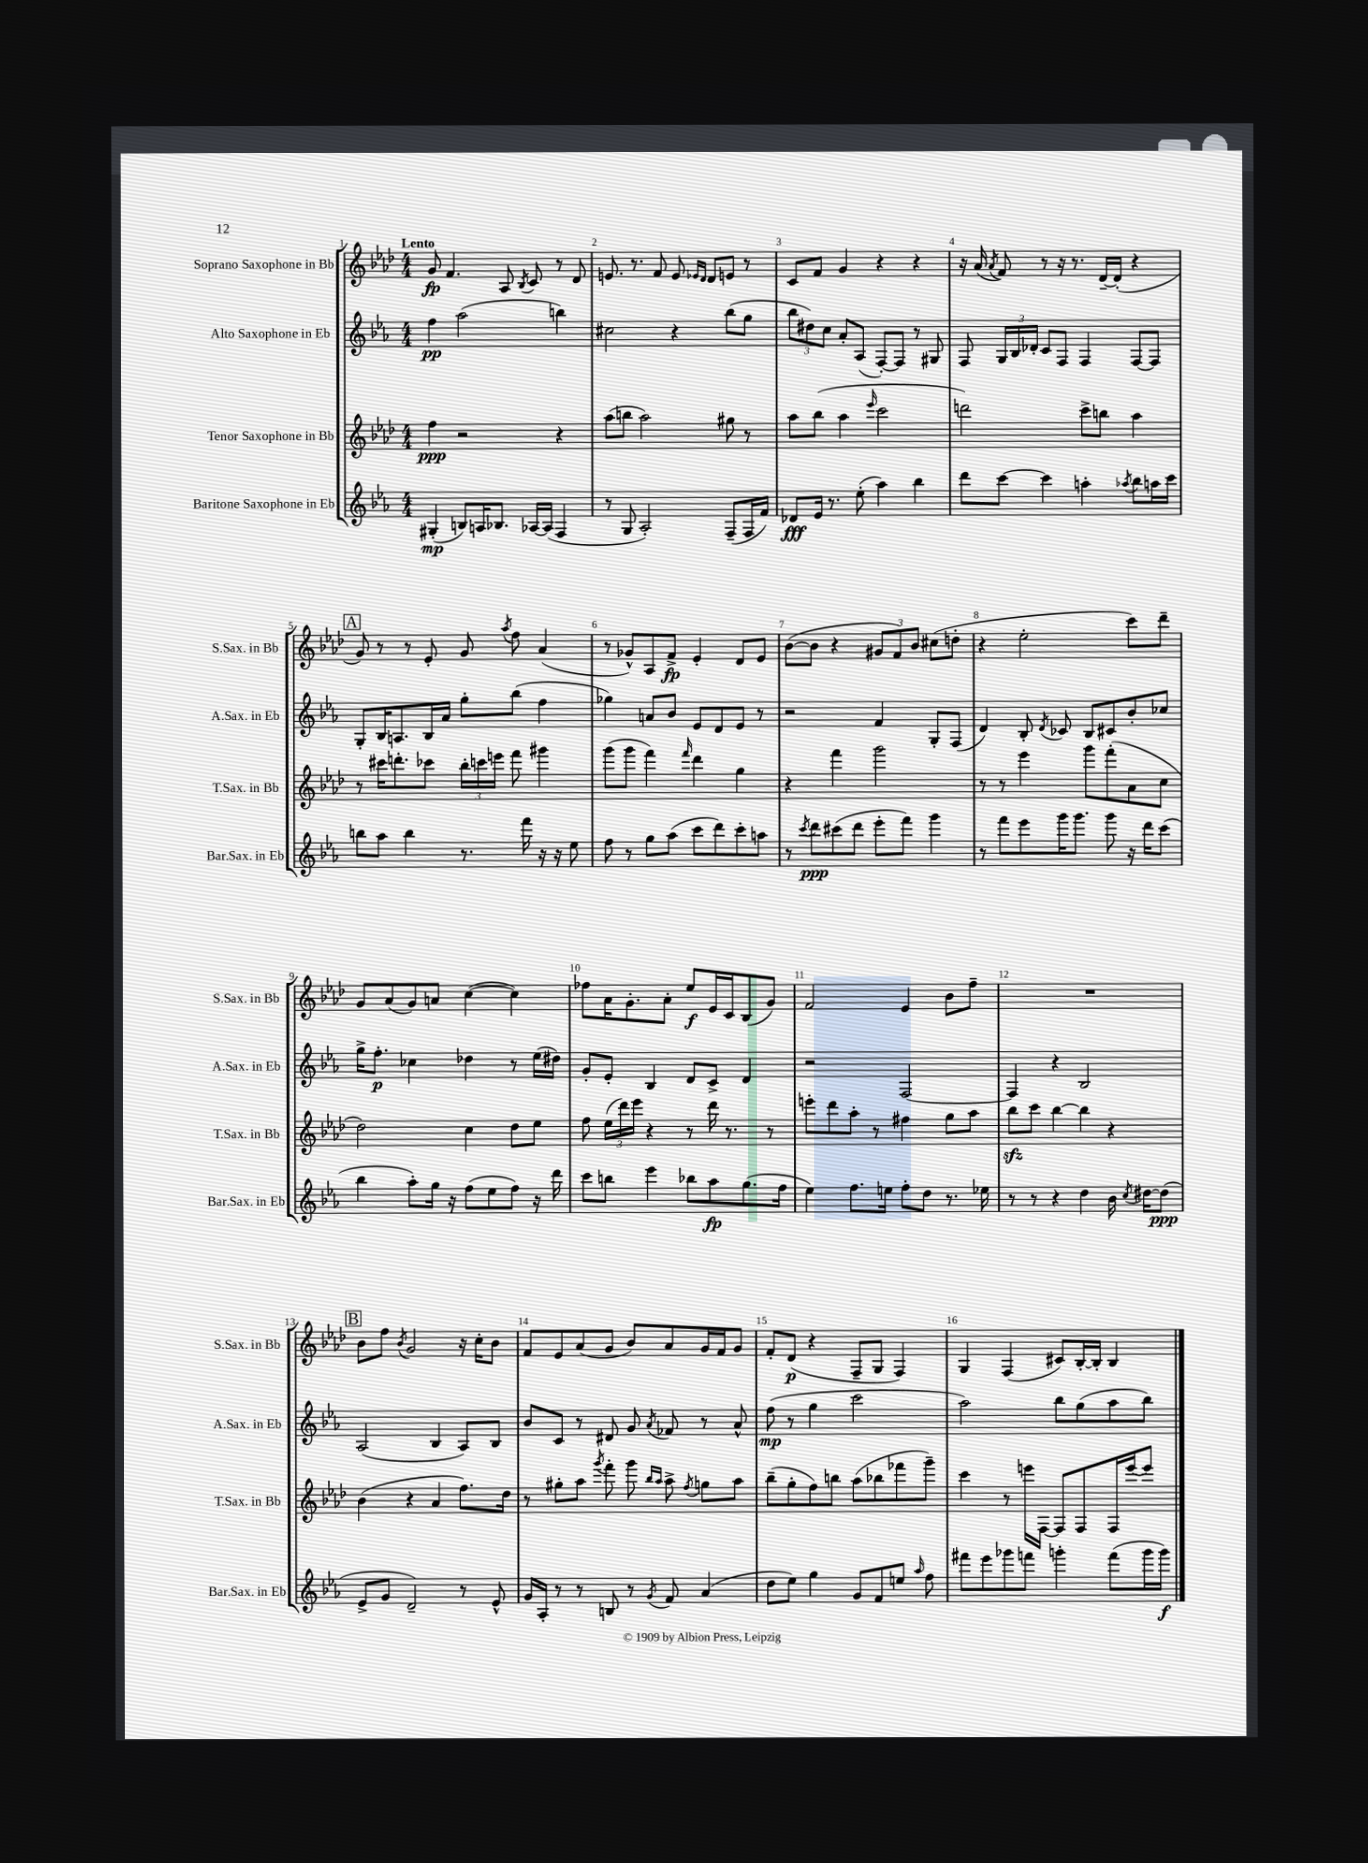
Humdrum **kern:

**kern	**dynam	**kern	**dynam	**kern	**dynam	**kern	**dynam
*part4	*part4	*part3	*part3	*part2	*part2	*part1	*part1
*staff4	*staff4	*staff3	*staff3	*staff2	*staff2	*staff1	*staff1
*I"Baritone Saxophone in Eb	*	*I"Tenor Saxophone in Bb	*	*I"Alto Saxophone in Eb	*	*I"Soprano Saxophone in Bb	*
*I'Bar.Sax. in Eb	*	*I'T.Sax. in Bb	*	*I'A.Sax. in Eb	*	*I'S.Sax. in Bb	*
*clefG2	*	*clefG2	*	*clefG2	*	*clefG2	*
*k[b-e-a-]	*	*k[b-e-a-d-]	*	*k[b-e-a-]	*	*k[b-e-a-d-]	*
*M4/4	*	*M4/4	*	*M4/4	*	*M4/4	*
=1	=1	=1	=1	=1	=1	=1	=1
!	!	!	!	!	!	!LO:TX:a:B:t=Lento	!
(4G#X'/	mp	4ff\	ppp	4ff\	pp	8g/	fp
.	.	.	.	.	.	4.f/	.
8Bn/L)	.	2r	.	(2aa-\	.	.	.
16An/K	.	.	.	.	.	.	.
8.B-X/J	.	.	.	.	.	.	.
.	.	.	.	.	.	8A-/	.
.	.	.	.	.	.	8qB-/	.
[16A-X/LL	.	.	.	.	.	8c/	.
(16A-/JJ]	.	.	.	.	.	.	.
4F/	.	4r	.	4bbn\)	.	8r	.
.	.	.	.	.	.	8d-/	.
=2	=2	=2	=2	=2	=2	=2	=2
8r	.	(8aa-\L	.	2cc#X\	.	8.en/	.
8G/	.	8bbn\J	.	.	.	.	.
.	.	.	.	.	.	8.r	.
2A-'/)	.	2aa-\)	.	.	.	.	.
.	.	.	.	.	.	8f/	.
.	.	.	.	4r	.	8e/	.
.	.	.	.	.	.	16qqe-X/LL	.
.	.	.	.	.	.	16qqd-/JJ	.
.	.	.	.	.	.	8d-/L	.
(8F~/L	.	8gg#X\	.	(8bb-\L	.	8en/J	.
16F/L	.	8r	.	8gg\J	.	8r	.
16f/JJ)	.	.	.	.	.	.	.
=3	=3	=3	=3	=3	=3	=3	=3
8d-X/L	fff	8aa-\L	.	12bb-\L	.	8c/L	.
.	.	.	.	12dd#X\)	.	.	.
16e-/Jk	.	(8bb-\J	.	.	.	8f/J	.
.	.	.	.	12cc\J	.	.	.
8.r	.	.	.	.	.	.	.
.	.	4aa-\	.	8a-'/L	.	4g/	.
(8ee-'\	.	.	.	(8A-/J	.	.	.
.	.	16qqeee-/	.	.	.	.	.
4aa-\)	.	2ccc\	.	[8F'/L)	.	4r	.
.	.	.	.	8F/J]	.	.	.
4bb-\	.	.	.	8r	.	4r	.
.	.	.	.	8G#X/	.	.	.
=4	=4	=4	=4	=4	=4	=4	=4
8ddd\L	.	2dddn\)	.	8F/	.	16r	.
.	.	.	.	.	.	(16a-/	.
.	.	.	.	.	.	8qa-/	.
[8ccc\J	.	.	.	24G/LL	.	8f/)	.
.	.	.	.	24B-/	.	.	.
.	.	.	.	24d-X'/JJ	.	.	.
4ccc\]	.	.	.	8c/L	.	8r	.
.	.	.	.	8F/J	.	16r	.
.	.	.	.	.	.	8.r	.
4aan'\	.	8ccc^\L	.	4F/	.	.	.
.	.	8bbn\J	.	.	.	[16d-~/LL	.
.	.	.	.	.	.	(16d-'/JJ]	.
8qaa-X/	.	.	.	.	.	.	.
8bb-\L	.	4aa-\	.	[8F/L	.	4r	.
16aan\L	.	.	.	8F/J]	.	.	.
16ccc\JJ	.	.	.	.	.	.	.
!!LO:LB:g=z
!!LO:REH:place=s1:t=A
=5	=5	=5	=5	=5	=5	=5	=5
8bbn\L	.	8r	.	8G'/L	.	8g/)	.
8aa-\J	.	16ccc#X\KL	.	16B-/K	.	8r	.
.	.	8.dddn'\	.	8.An/	.	.	.
4bb\	.	.	.	.	.	8r	.
.	.	8ccc-X\J	.	16B-/L	.	8e-'/	.
.	.	.	.	16a-/JJ	.	.	.
8.r	.	24bb-'\LL	.	8gg'\L	.	8g/	.
.	.	24cccn\	.	.	.	.	.
.	.	24eeen\JJ	.	.	.	.	.
.	.	.	.	.	.	8qaa-/	.
.	.	8fff\	.	(8bb-\J	.	8ff\	.
16fff\	.	.	.	.	.	.	.
16r	.	4ggg#X\	.	4ff\	.	(4a-/	.
16r	.	.	.	.	.	.	.
8ee-\	.	.	.	.	.	.	.
=6	=6	=6	=6	=6	=6	=6	=6
8ff\	.	(8ggg\L	.	4gg-X\)	.	8r	.
8r	.	8ggg\J	.	.	.	8g-X^^/L)	.
8gg\L	.	4fff\)	.	8an/L	.	8A-/	.
(8aa-\J	.	.	.	8b-/J	.	8f^/J	fp
.	.	16qqfff/	.	.	.	.	.
8ccc\L	.	4ddd-\	.	8e-/L	.	4e-'/	.
8ddd\)	.	.	.	8d/	.	.	.
8ccc'\	.	4gg\	.	8e-/J	.	8d-/L	.
8aan\J	.	.	.	8r	.	8e-/J	.
=7	=7	=7	=7	=7	=7	=7	=7
8r	.	4r	.	2r	.	([8b-\L	.
8qccc/	.	.	.	.	.	.	.
8ddd\L	ppp	.	.	.	.	8b-\J]	.
(8ccc#X\	.	4fff\	.	.	.	4r	.
8ddd\J	.	.	.	.	.	.	.
8eee-'\L	.	2ggg\	.	4f/	.	12g#X/L	.
.	.	.	.	.	.	12f/)	.
8fff\J)	.	.	.	.	.	.	.
.	.	.	.	.	.	12b-/J	.
4ggg\	.	.	.	8G'/L	.	(8cc#X\L	.
.	.	.	.	(8F/J	.	8ddn'\J	.
=8	=8	=8	=8	=8	=8	=8	=8
8r	.	8r	.	4d/)	.	4r	.
8fff\L	.	8r	.	.	.	.	.
8eee-\	.	4eee-\	.	8B-'/	.	2ee-'\	.
.	.	.	.	8qd/	.	.	.
16ggg\K	.	.	.	8c-X/	.	.	.
8.ggg\J	.	.	.	.	.	.	.
.	.	8ggg\L	.	8B-/L	.	.	.
8ggg\	.	(8fff'\	.	8c#X/	.	.	.
16r	.	8a-\	.	8b-'/	.	8ccc\L)	.
16ddd\KL	.	.	.	.	.	.	.
(8ccc\J	.	8cc\J	.	8cc-X/J	.	8ddd-~\J	.
!!LO:LB:g=z
=9	=9	=9	=9	=9	=9	=9	=9
4bb-\	.	2dd-\)	.	16gg^\KL	.	8g/L	.
.	.	.	.	8.ff'\J	p	.	.
.	.	.	.	.	.	(8a-/	.
8aa-'\L)	.	.	.	4cc-X\	.	8g/)	.
16gg\Jk	.	.	.	.	.	8an/J	.
16r	.	.	.	.	.	.	.
(8ff\L	.	4cc\	.	4dd-X\	.	([4cc\	.
8ee-\	.	.	.	.	.	.	.
8ff\J)	.	8dd-\L	.	8r	.	4cc\])	.
16r	.	8ee-\J	.	(16ee-\LL	.	.	.
16ddd\	.	.	.	16dd#X\JJ)	.	.	.
=10	=10	=10	=10	=10	=10	=10	=10
8ccc\L	.	8ff\	.	8g'/L	.	8ff-X\L	.
8bbn\J	.	(24ee-\LL	.	8e-'/J	.	16a-\K	.
.	.	24ddd-\)	.	.	.	.	.
.	.	.	.	.	.	8.g'\	.
.	.	24eee-\JJ	.	.	.	.	.
4eee-\	.	4r	.	4B-/	.	.	.
.	.	.	.	.	.	8a-'\J	.
8bb-X\L	.	8r	.	8d/L	.	8ee-/L	f
8aa-\	fp	16ddd-\	.	8c^/J	.	16e-/L	.
.	.	8.r	.	.	.	16c/J	.
(8.gg\	.	.	.	4d/	.	(8B-/	.
.	.	8r	.	.	.	8g/J)	.
16ff\Jk	.	.	.	.	.	.	.
=11	=11	=11	=11	=11	=11	=11	=11
4ee-\)	.	8eeen'\L	.	2r	.	2f/	.
.	.	8ddd-\	.	.	.	.	.
8.ff\L	.	8aa-'\J	.	.	.	.	.
.	.	8r	.	.	.	.	.
16een\Jk	.	.	.	.	.	.	.
8ff'\L	.	4ff#X\	.	[2F/	.	4e-/	.
8dd\J	.	.	.	.	.	.	.
8.r	.	8gg\L	.	.	.	8b-\L	.
.	.	8aa-\J	.	.	.	8ff~\J	.
16ee-X\	.	.	.	.	.	.	.
=12	=12	=12	=12	=12	=12	=12	=12
8r	.	8bb-zz\L	.	4F/]	.	1r	.
8r	.	8ccc\J	.	.	.	.	.
4r	.	[4bb-\	.	4r	.	.	.
4dd\	.	4bb-\]	.	2B-/	.	.	.
16b-\	.	4r	.	.	.	.	.
8qcc/	.	.	.	.	.	.	.
[16dd#X\KL	.	.	.	.	.	.	.
(8dd#\J]	ppp	.	.	.	.	.	.
!!LO:LB:g=z
!!LO:REH:place=s1:t=B
=13	=13	=13	=13	=13	=13	=13	=13
8e-^/L	.	(4b-\	.	(2A-/	.	8b-\L	.
8g/J	.	.	.	.	.	8ff\J	.
.	.	.	.	.	.	8qb-/	.
2d~/)	.	4r	.	.	.	2g/	.
.	.	4a-/	.	4B-/	.	.	.
8r	.	8.ff\L)	.	8A-/L)	.	16r	.
.	.	.	.	.	.	16cc'\KL	.
8e-^^/	.	.	.	8B-/J	.	8b-\J	.
.	.	16dd-\Jk	.	.	.	.	.
=14	=14	=14	=14	=14	=14	=14	=14
16g/LL	.	8r	.	8b-/L	.	8f/L	.
16A-'/JJ	.	.	.	.	.	.	.
8r	.	8gg#X'\L	.	8c/J	.	8e-/	.
8r	.	8aa-\J	.	8r	.	(8a-/	.
.	.	8qggg/	.	.	.	.	.
8Bn/	.	8fff'\	.	8d#X/	.	8g/J	.
8r	.	8ggg\	.	8g/	.	8b-/L)	.
.	.	16qqbb-/LL	.	.	.	.	.
8qg/	.	16qqaa-/JJ	.	8qa-/	.	.	.
8f/	.	8aa-^\	.	8f-X/	.	8a-/	.
.	.	8qff/	.	.	.	.	.
(4a-/	.	8ggn\L	.	8r	.	16g/L	.
.	.	.	.	.	.	16f/J	.
.	.	8aa-\J	.	8a-^^/	.	8g/J	.
=15	=15	=15	=15	=15	=15	=15	=15
8dd\L	.	(8bb-~\L	.	(8ff\	mp	8f'/L	.
8ee-\J)	.	8gg'\	.	8r	.	(8d-/J	p
4gg\	.	8ff\)	.	4gg\	.	4r	.
.	.	8bbn\J	.	.	.	.	.
8g/L	.	(8aa-\L	.	2ccc\	.	8F~/L	.
8f/	.	8bb-X\	.	.	.	8G/J	.
8een/J	.	8fff-X\	.	.	.	4F/)	.
16qqaa-/	.	.	.	.	.	.	.
8ff\	.	8ggg~\J)	.	.	.	.	.
=16	=16	=16	=16	=16	=16	=16	=16
8fff#X\L	.	4ccc\	.	2aa-\)	.	4G/	.
8eee-\	.	.	.	.	.	.	.
8ggg-X\	.	8r	.	.	.	(4F/	.
8fffn\J	.	16eeen\LL	.	.	.	.	.
.	.	[16F\JJ	.	.	.	.	.
4gggn'\	.	8F/L]	.	8bb-\L	.	8c#X/L)	.
.	.	8F/	.	(8gg\	.	[16B-'/L	.
.	.	.	.	.	.	16B-'/JJ]	.
(8fff\L	.	16F/L	.	8aa-\	.	4B-/	.
.	.	[16eee/J	.	.	.	.	.
16ggg\L	.	8eee/J]	.	8bb-\J)	.	.	.
16ggg\JJ)	f	.	.	.	.	.	.
==	==	==	==	==	==	==	==
*-	*-	*-	*-	*-	*-	*-	*-
